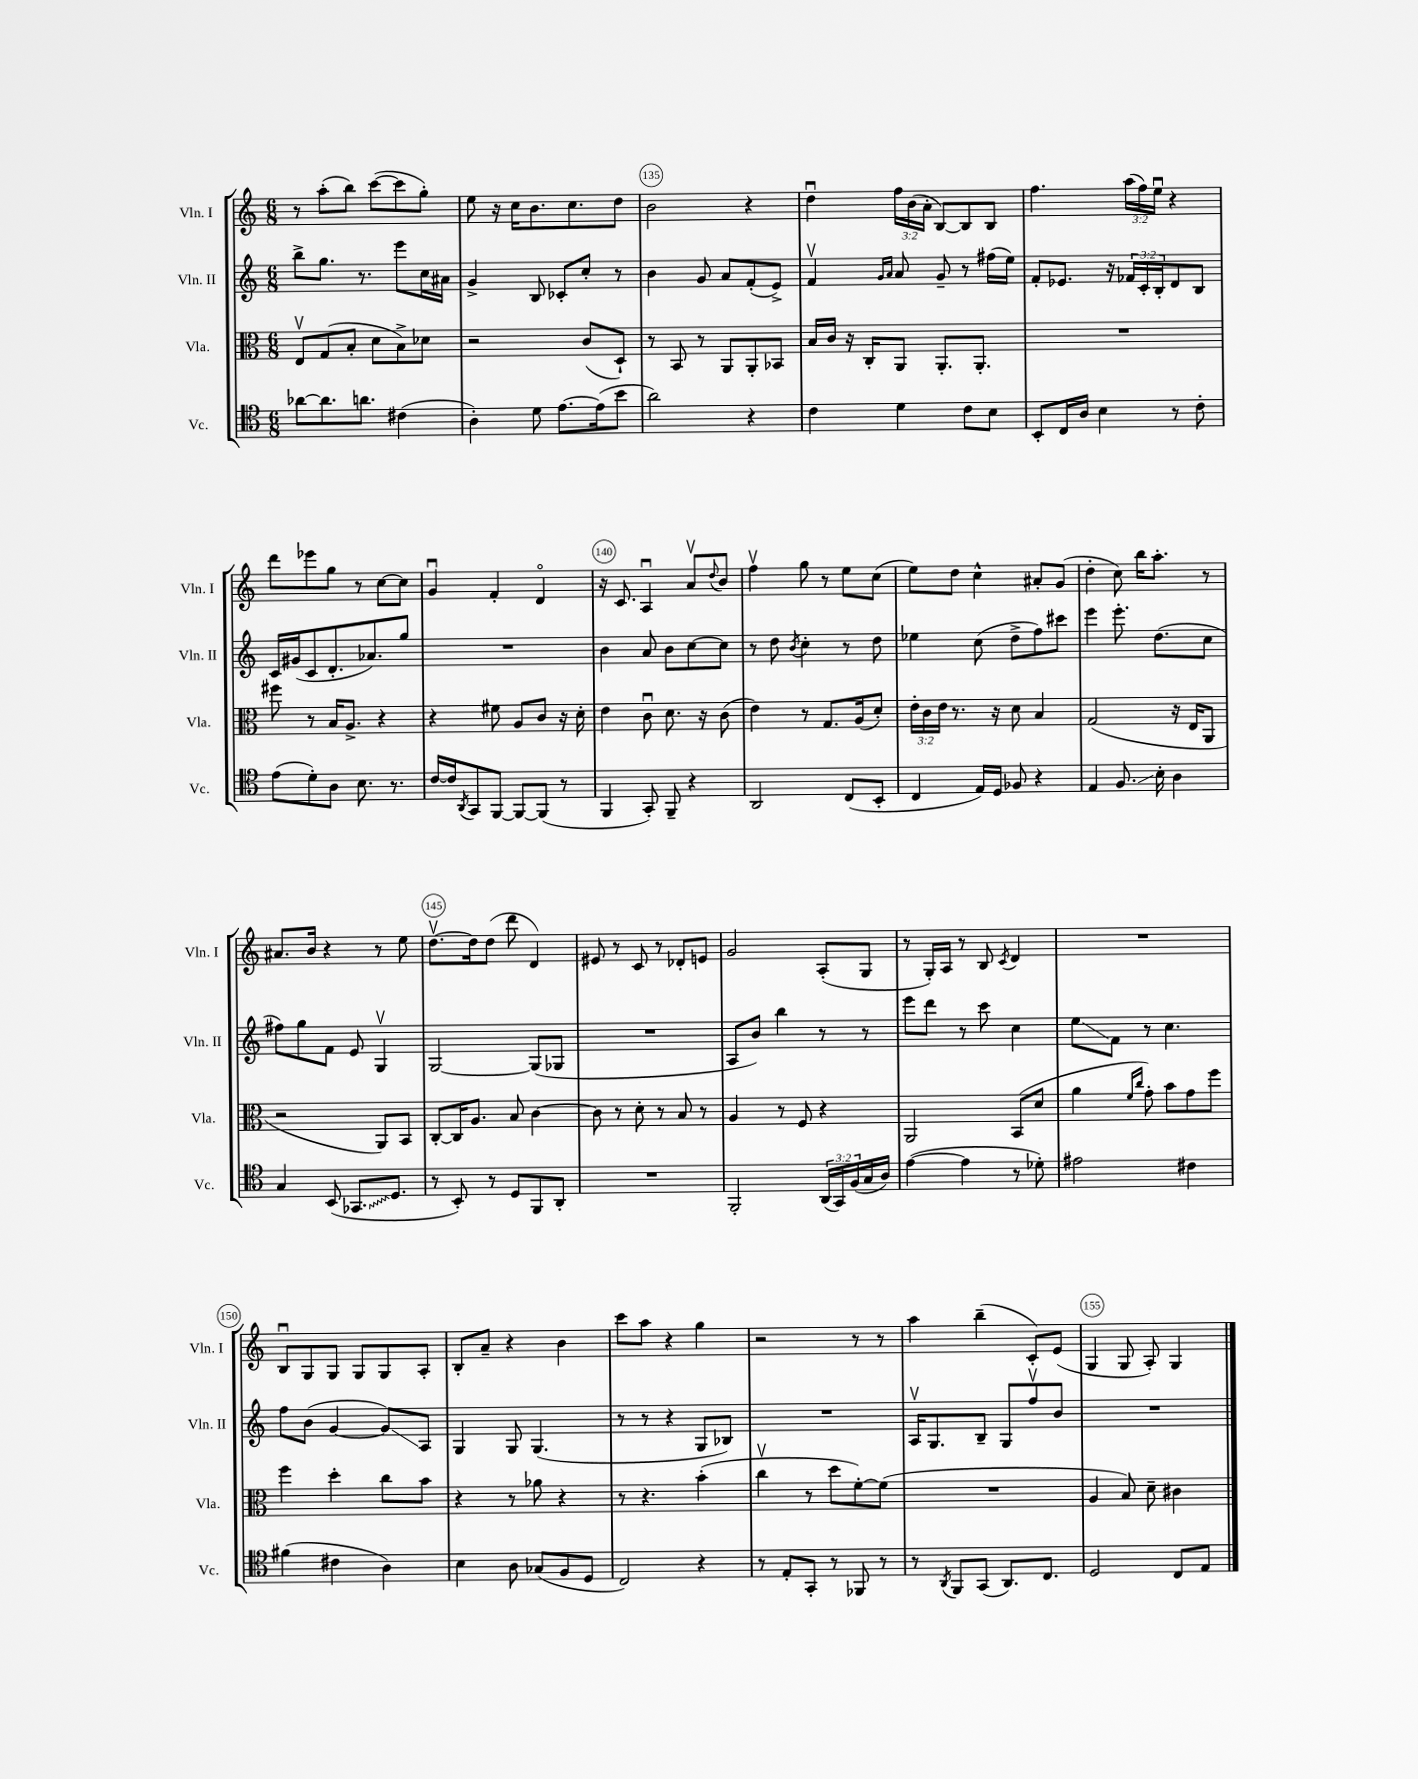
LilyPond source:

<<
\new StaffGroup <<
\new Staff = "s0" \with { instrumentName = "Vln. I" shortInstrumentName = "Vln. I" } {
    \clef treble \key c \major \numericTimeSignature \time 6/8 \override Staff.TupletNumber.text = #tuplet-number::calc-fraction-text
    r8 a''8-.( b''8) c'''8~( c'''8 g''8-.) |
    e''8 r16 c''16 b'8. c''8. d''8 |
    b'2 r4 |
    d''4\downbow \tuplet 3/2 { f''16 b'16( a'16-. } b8~) b8 b8 |
    f''4. \tuplet 3/2 { a''16( f''16) e''16\downbow } r4 |
    d'''8 ees'''8 g''8 r8 c''8~ c''8 |
    g'4\downbow f'4-. d'4\flageolet |
    r16 c'8. a4\downbow a'8\upbow \appoggiatura { d''8 } b'8 |
    f''4\upbow g''8 r8 e''8 c''8( |
    e''8) d''8 c''4-^ ais'8-. g'8( |
    d''4-. c''8) b''16 a''8.-. r8 |
    ais'8. b'16 r4 r8 e''8 |
    d''8.~\upbow d''16 d''8( d'''8 d'4) |
    eis'8 r8 c'8 r8 des'8-. e'8 |
    g'2 a8-.( g8 |
    r8 g16-.) a16 r8 b8 \acciaccatura { c'8 } d'4 |
    R2. |
    b8\downbow g8 g8 g8 g8 a8-. |
    b8-. a'8-- r4 b'4 |
    c'''8 a''8 r4 g''4 |
    r2 r8 r8 |
    a''4 b''4--( c'8-.) e'8( |
    g4 g8 a8-.) g4 \bar "|." |
}
\new Staff = "s1" \with { instrumentName = "Vln. II" shortInstrumentName = "Vln. II" } {
    \clef treble \key c \major \numericTimeSignature \time 6/8 \override Staff.TupletNumber.text = #tuplet-number::calc-fraction-text
    b''8-> g''8. r8. e'''8 c''16 ais'16 |
    g'4-> b8 ces'8-. c''8-. r8 |
    b'4 g'8 a'8 f'8-.( e'8->) |
    f'4\upbow \grace { g'16 a'16 } a'8 g'8-- r8 fis''16( e''16) |
    f'8-. ees'8. r16 \tuplet 3/2 { fes'16 c'16-. b16-. } d'8 b8 |
    c'16 gis'16( c'8 d'8.-. aes'8.) g''8 |
    R2. |
    b'4 a'8 b'8 c''8~ c''8 |
    r8 d''8 \acciaccatura { b'8 } c''4-. r8 d''8 |
    ees''4 c''8( d''8-> f''8) cis'''8 |
    e'''4 e'''8.-. d''8.( c''8 |
    fis''8) g''8 f'8 e'8 g4\upbow |
    g2~ g8( ges8 |
    R2. |
    a8 b'8) b''4 r8 r8 |
    e'''8 d'''8 r8 c'''8 c''4 |
    e''8\glissando f'8 r8 c''4. |
    f''8 b'8( g'4~ g'8\glissando) a8 |
    g4 g8 g4.( |
    r8 r8 r4 g8 bes8) |
    R2. |
    a16\upbow g8. b8-- g8 f''8\upbow b'8 |
    R2. \bar "|." |
}
\new Staff = "s2" \with { instrumentName = "Vla." shortInstrumentName = "Vla." } {
    \clef alto \key c \major \numericTimeSignature \time 6/8 \override Staff.TupletNumber.text = #tuplet-number::calc-fraction-text
    e8\upbow g8( b8-. d'8 b8->) des'8 |
    r2 c'8( d8-!) |
    r8 b,8 r8 a,8 a,8-. bes,8 |
    b16 c'16 r16 c16-. a,8 a,8.-. a,8.-. |
    R2. |
    fis''8 r8 b16 a8.-> r4 |
    r4 fis'8 a8 c'8 r16 d'16-. |
    e'4 c'8\downbow d'8. r16 c'8( |
    e'4) r8 g8. a16( d'8-.) |
    \tuplet 3/2 { e'16-. c'16 e'16 } r8. r16 d'8 b4 |
    g2( r16 e16 a,8 |
    r2 a,8) b,8 |
    c8~-. c16 a8. b8 c'4~ |
    c'8 r8 d'8-. r8 b8 r8 |
    a4 r8 f8 r4 |
    a,2 b,8( d'8 |
    a'4 \grace { f'16 c''16 } g'8-.) b'8 g'8 f''8 |
    f''4 d''4-. c''8 b'8 |
    r4 r8 aes'8 r4 |
    r8 r4. b'4-.( |
    c''4\upbow r8 d''8 f'8~-.) f'8( |
    R2. |
    a4 b8) d'8-- cis'4 \bar "|." |
}
\new Staff = "s3" \with { instrumentName = "Vc." shortInstrumentName = "Vc." } {
    \clef tenor \key c \major \numericTimeSignature \time 6/8 \override Staff.TupletNumber.text = #tuplet-number::calc-fraction-text
    aes'8~ aes'8. a'8. cis'4( |
    a4-.) d'8 e'8.~ e'16( b'8 |
    a'2) r4 |
    c'4 d'4 c'8 b8 |
    b,8-. c16 a16 b4 r8 c'8-. |
    e'8( d'8-.) a8 b8. r8. |
    c'16~ c'16 \acciaccatura { a,8 } g,8 f,8~ f,8~ f,8( r8 |
    f,4 g,8-.) f,8-- r4 |
    a,2 c8( b,8-. |
    c4 e16) d16 fes8 r4 |
    e4 f8.\glissando b16-. a4 |
    g4 b,8( \once \override Glissando.style = #'zigzag ges,8.\glissando d8. |
    r8 b,8-.) r8 d8 f,8 a,8-. |
    R2. |
    f,2-. \tuplet 3/2 { a,16( g,16) f16( } g16 a16) |
    e'4~( e'4 r8 des'8-.) |
    eis'2 cis'4 |
    fis'4( cis'4 a4) |
    b4 a8 ges8( f8 d8 |
    c2) r4 |
    r8 e8-. g,8-. r8 fes,8 r8 |
    r8 \acciaccatura { a,8 } f,8 g,8( a,8.) c8. |
    d2 c8 e8 \bar "|." |
}
>>
>>
\layout { \context { \Score currentBarNumber = #133 \override BarNumber.break-visibility = ##(#f #t #t) barNumberVisibility = #(every-nth-bar-number-visible 5) \override BarNumber.stencil = #(make-stencil-circler 0.1 0.3 ly:text-interface::print) } }
